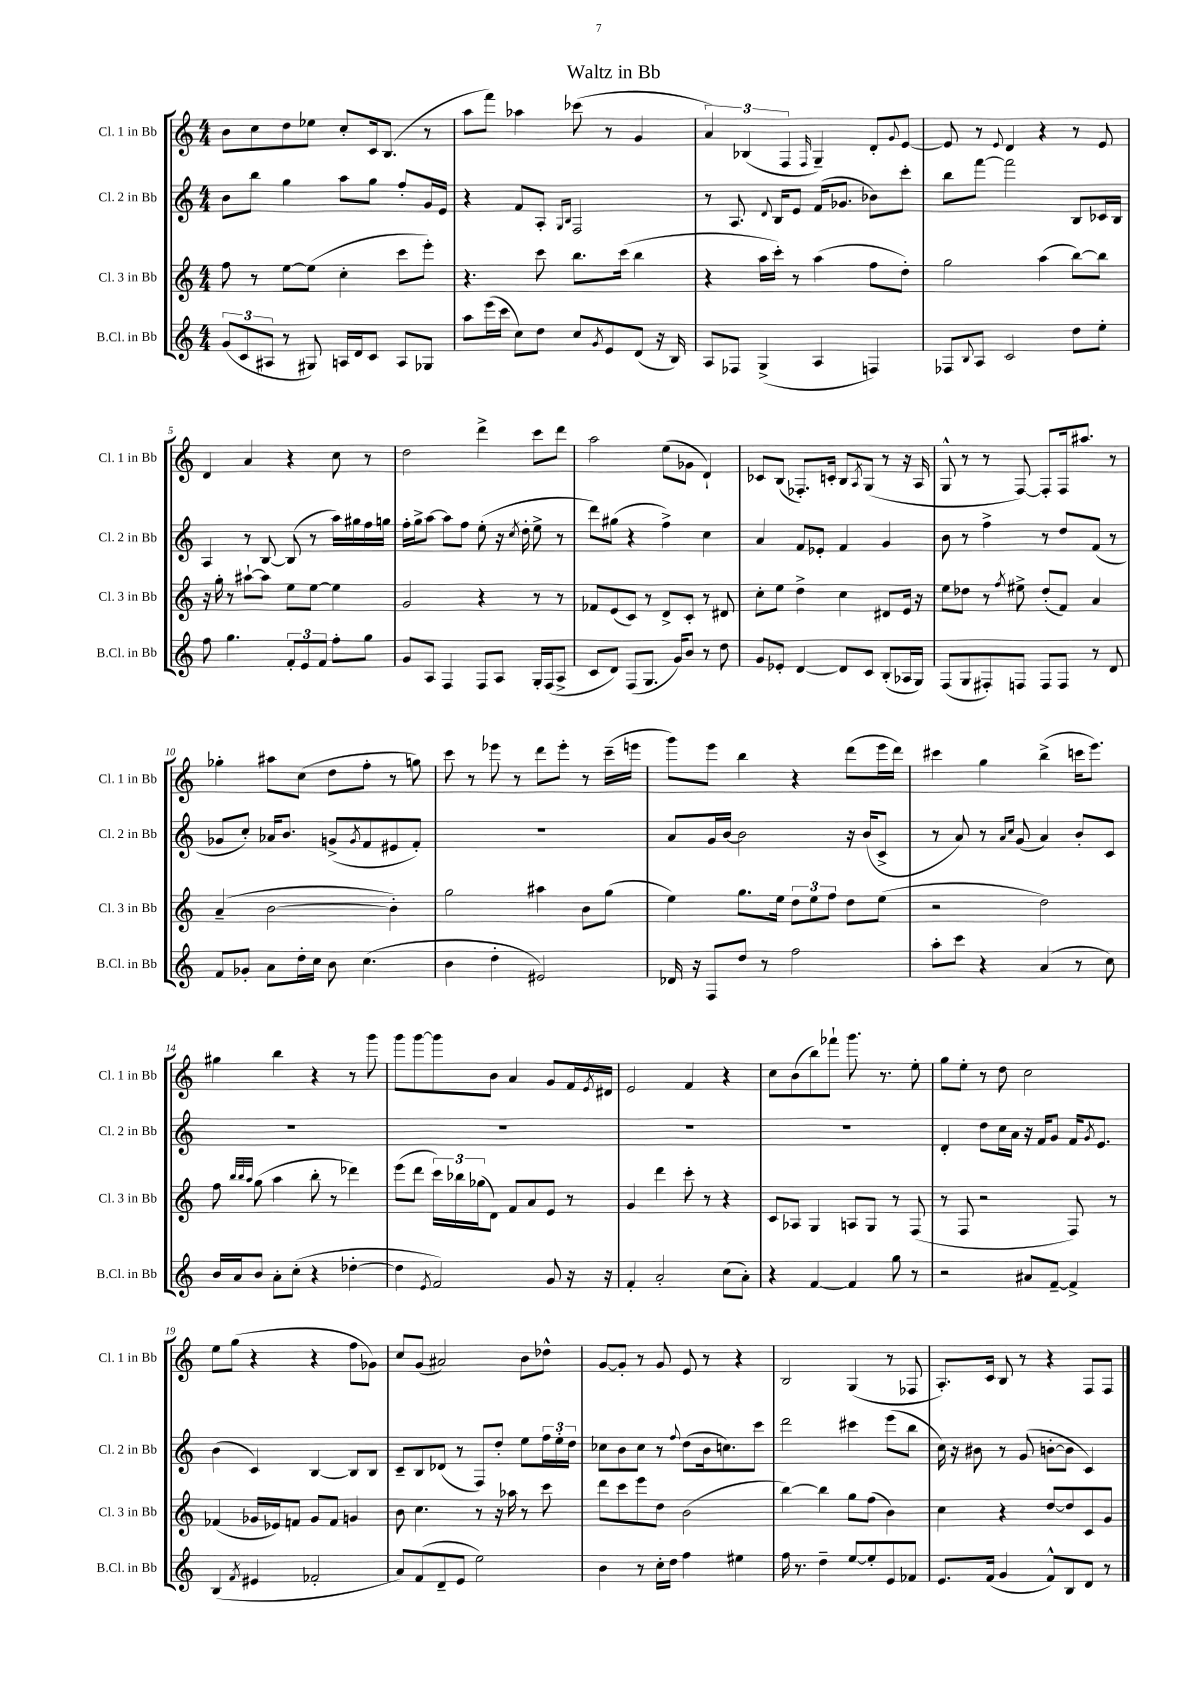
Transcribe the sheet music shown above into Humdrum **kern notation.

**kern	**kern	**kern	**kern
*part4	*part3	*part2	*part1
*staff4	*staff3	*staff2	*staff1
*I"B.Cl. in Bb	*I"Cl. 3 in Bb	*I"Cl. 2 in Bb	*I"Cl. 1 in Bb
*I'B.Cl. in Bb	*I'Cl. 3 in Bb	*I'Cl. 2 in Bb	*I'Cl. 1 in Bb
*clefG2	*clefG2	*clefG2	*clefG2
*k[]	*k[]	*k[]	*k[]
*M4/4	*M4/4	*M4/4	*M4/4
=1	=1	=1	=1
(12g/L	8ff\	8b\L	8b\L
12c/	.	.	.
.	8r	8bb\J	8cc\
12A#X/J	.	.	.
8r	[8ee\L	4gg\	8dd\
8G#X/)	(8ee\J]	.	8ee-X\J
16An/LL	4cc'\	8aa\L	8cc'/L
16d/J	.	.	.
8c/J	.	8gg\J	16c/k
.	.	.	(8.B/J
8A/L	8ccc\L	8ff'/L	.
8G-X/J	8eee'\J)	16g/L	8r
.	.	16e/JJ	.
=2	=2	=2	=2
8aa\L	4.r	4r	8aa\L
(16eee\L	.	.	8fff\J)
16ccc\JJ	.	.	.
8cc\L)	.	8f/L	4aa-X\
8dd\J	8ccc\	8A'/J	.
.	.	16qqG/LL	.
.	.	16qqB/JJ	.
8cc/L	8.bb\L	2F/	(8ccc-X\
8qg/	.	.	.
8e/	.	.	8r
.	(16ccc\Jk	.	.
(8d/J	4bb\	.	4g/
16r	.	.	.
16B/)	.	.	.
=3	=3	=3	=3
8A/L	4r	8r	6a/)
8F-X/J	.	8.A/	.
.	.	.	(6B-X/
(4G^/	16aa\LL	.	.
.	.	8qqd/	.
.	16ccc'\JJ)	16B/KL	.
.	.	.	6F/
.	8r	8e/J	.
.	.	.	16qqF/
4A/	(4aa\	(16f/KL	4G~/)
.	.	8.g-X/J	.
4Fn/)	8ff\L	8b-X\L)	8d'/L
.	.	.	8qqg/
.	8dd'\J)	8ccc'\J	[8e/J
=4	=4	=4	=4
8F-X/L	2gg\	8bb\L	8e/]
8qqB/	.	.	.
8A/J	.	[8fff\J	8r
.	.	.	8qqe/
2c/	.	2fff\]	4d/
.	(4aa\	.	4r
8dd\L	[8bb\L)	8B/L	8r
8ee'\J	8bb\J]	16c-X/L	8e/
.	.	16B/JJ	.
!!LO:LB:g=z
=5	=5	=5	=5
8ff\	16r	4A/	4d/
.	16gg'\	.	.
4.gg\	8r	.	.
.	[8aa#X`\L	8r	4a/
.	8aa#\J]	[8B/	.
12f'/L	8ee\L	(8B/]	4r
12e/	.	.	.
.	[8ee\J	8r	.
12f/J	.	.	.
8ff'\L	4ee\]	16aa\LL)	8cc\
.	.	16gg#X\	.
8gg\J	.	16ff\	8r
.	.	16ggn\JJ	.
=6	=6	=6	=6
8g/L	2g/	16ff'\LL	2dd\
.	.	16gg^\J	.
8A/J	.	[8aa\J	.
4F/	.	8aa\L]	.
.	.	8ff\J	.
8F/L	4r	(8ee'\	4ddd^\
8A/J	.	16r	.
.	.	8qcc/	.
.	.	16dd'\	.
16G'/LL	8r	8ee^\	8ccc\L
(16F/J	.	.	.
8A^/J	8r	8r	8ddd\J
=7	=7	=7	=7
8c/L	8f-X/L	8ddd\L)	2aa\
8d/J)	(8e/	(8gg#X\J	.
(8F/L	8c/J)	4r	.
8.G/J	8r	.	.
.	8d^/L	4ff^\)	(8ee\L
16g/KL)	.	.	.
8b/J	8c'/J	.	8g-X\J
8r	8r	4cc\	4d`/)
8dd\	8d#X/	.	.
=8	=8	=8	=8
8g/L	8cc'\L	4a/	8c-X/L
8e-X'/J	8ee\J	.	(8B/J
[4d/	4dd^\	8f/L	8.F-X'/L)
.	.	8e-X'/J	.
.	.	.	16cn'/Jk
8d/L]	4cc\	4f/	8B/L
.	.	.	8qA/
8c/J	.	.	(8G/J
(8B'/L	8d#X/L	4g/	8r
16A-X/L	16e/Jk	.	16r
16G/JJ)	16r	.	16A/
=9	=9	=9	=9
(8F/L	8ee\L	8b\	8G^^/
8G/	8dd-X\J	8r	8r
8F#X'/)	8r	4ff^\	8r
.	8qff/	.	.
8Fn/J	8ee#X^\	.	[8F/)
8F/L	(8dd-'/L	8r	8F'/L]
8F/J	8f/J)	8dd/L	16F/k
.	.	.	8.aa#X/J
8r	4a/	(8f/J	.
8d/	.	8r	8r
!!LO:LB:g=z
=10	=10	=10	=10
8f/L	(4a~/	8g-X/L	4gg-X'\
8g-X'/J	.	8cc'/J)	.
8a\L	[2b\	16a-X/KL	8aa#X\L
.	.	8.b/J	.
16dd'\L	.	.	(8cc\J
16cc\JJ	.	.	.
8b\	.	(8gn^/L	8dd\L
.	.	8qg/	.
(4.cc\	.	8f/	8ff'\J
.	4b'\])	8e#X/	8r
.	.	8f'/J)	8ggn\)
=11	=11	=11	=11
4b\	2gg\	1r	8ccc\
.	.	.	8r
4dd'\	.	.	8eee-X\
.	.	.	8r
2e#X/)	4aa#X\	.	8ddd\L
.	.	.	8eee-'\J
.	8b\L	.	8r
.	(8gg\J	.	(16ccc~\LL
.	.	.	16eeen\JJ
=12	=12	=12	=12
16d-X/	4ee\)	8a/L	8ggg\L)
16r	.	.	.
8F/L	.	16g/L	8eee\J
.	.	[16b/JJ	.
8dd/J	8.gg\L	2b\]	4bb\
8r	.	.	.
.	16ee\Jk	.	.
2ff\	12dd\L	.	4r
.	12ee\	.	.
.	12ff\J	.	.
.	8dd\L	16r	(8ddd\L
.	.	(16b/KL	.
.	(8ee\J	8c^/J	16eee\L
.	.	.	16ddd\JJ)
=13	=13	=13	=13
8aa'\L	2r	8r	4ccc#X\
8ccc\J	.	8a/)	.
4r	.	8r	4gg\
.	.	16qqa/LL	.
.	.	16qqcc/JJ	.
.	.	(8g/	.
(4a/	2dd\)	4a/)	(4bb^\
8r	.	8b'/L	16cccn\KL
.	.	.	8.eee\J)
8cc\)	.	8c/J	.
!!LO:LB:g=z
=14	=14	=14	=14
16b/LL	8ff\	1r	4gg#X\
16a/J	.	.	.
.	32qqbb/LLL	.	.
.	32qqbb/	.	.
.	32qqaa/JJJ	.	.
8b/J	(8gg\	.	.
8a'\L	4aa\	.	4bb\
(8cc'\J	.	.	.
4r	8bb'\	.	4r
.	8r	.	.
[4dd-X'\	4ddd-X\)	.	8r
.	.	.	8ggg\
=15	=15	=15	=15
4dd-\]	(8eee\L	1r	8ggg\L
.	8ddd\J	.	[8ggg\
8qe/	.	.	.
2f/)	24ccc\LL)	.	8ggg\]
.	24bb-X\	.	.
.	(24gg-X\J	.	.
.	8d\J)	.	8b\J
.	8f/L	.	4a/
.	8a/	.	.
8g/	8e/J	.	8g/L
16r	8r	.	16f/L
.	.	.	8qe/
16r	.	.	16d#X/JJ
=16	=16	=16	=16
4f'/	4g/	1r	2e/
2a'/	4ddd\	.	.
.	8ccc'\	.	4f/
.	8r	.	.
(8cc\L	4r	.	4r
8a'\J)	.	.	.
=17	=17	=17	=17
4r	8c/L	1r	8cc\L
.	8A-X/J	.	(8b\
[4f/	4G/	.	8bb\)
.	.	.	8fff-X`\J
4f/]	8An/L	.	8.ggg\
.	8G/J	.	.
.	.	.	8.r
8gg\	8r	.	.
8r	(8F/	.	8ee'\
=18	=18	=18	=18
2r	8r	4d'/	8gg\L
.	8F/	.	8ee'\J
.	2r	8dd\L	8r
.	.	16cc\L	8dd\
.	.	16a\JJ	.
8a#X/L	.	16r	2cc\
.	.	16f/KL	.
[8f~/J	.	8g/J	.
4f^/]	8F/)	16f/KL	.
.	.	8qg/	.
.	.	8.e/J	.
.	8r	.	.
!!LO:LB:g=z
=19	=19	=19	=19
(4B/	(4f-X/	(4b\	8ee\L
.	.	.	(8gg\J
8qf/	.	.	.
4e#X/	16g-X/LL	4c/)	4r
.	16e-X/J)	.	.
.	8fn/J	.	.
2f-X'/	8g-/L	[4B/	4r
.	8f/J	.	.
.	4gn/	8B/L]	8ff\L
.	.	8B/J	8g-X\J)
=20	=20	=20	=20
8a/L)	8b\	8c~/L	8cc/L
(8f/	4.cc\	8B/	(8g/J
8d~/	.	(8d-X/J	2a#X/)
8e/J	.	8r	.
2ee\)	8r	8F/L)	.
.	16r	8dd'/J	.
.	16aa-X\	.	.
.	8r	8ee\L	8b\L
.	8ccc\	24ff\L	8dd-X^^\J
.	.	24ee'\	.
.	.	24dd\JJ	.
=21	=21	=21	=21
4b\	8ddd\L	8cc-X\L	[8g/L
.	8ccc\	8b\	8g'/J]
8r	8eee\	8cc-\J	8r
16cc'\LL	8dd\J	8r	8g/
16dd\JJ	.	.	.
.	.	8qqff/	.
4ff\	(2b\	(8dd\L	8e/
.	.	16b\k	8r
.	.	8.ccn\)	.
4ee#X\	.	.	4r
.	.	8ccc\J	.
=22	=22	=22	=22
16ff\	[4bb\)	2ddd\	2B/
8.r	.	.	.
4dd~\	4bb\]	.	.
[8ee/L	8gg\L	4ccc#X\	(4G/
8ee'/]	(8ff\J	.	.
8e/	4b\)	(8eee\L	8r
8f-X/J	.	8bb\J	8F-X/
=23	=23	=23	=23
8.e/L	4cc\	16cc\)	8.A'/L)
.	.	16r	.
.	.	8b#X\	.
(16f/Jk	.	.	16c/Jk
4g/	4r	8r	8B/
.	.	(8g/	8r
8f^^/L)	[8dd/L	[8bn'\L	4r
8B/	8dd/]	8b\J]	.
8d/J	8c/	4c/)	8F/L
8r	8g/J	.	8F/J
==	==	==	==
*-	*-	*-	*-
